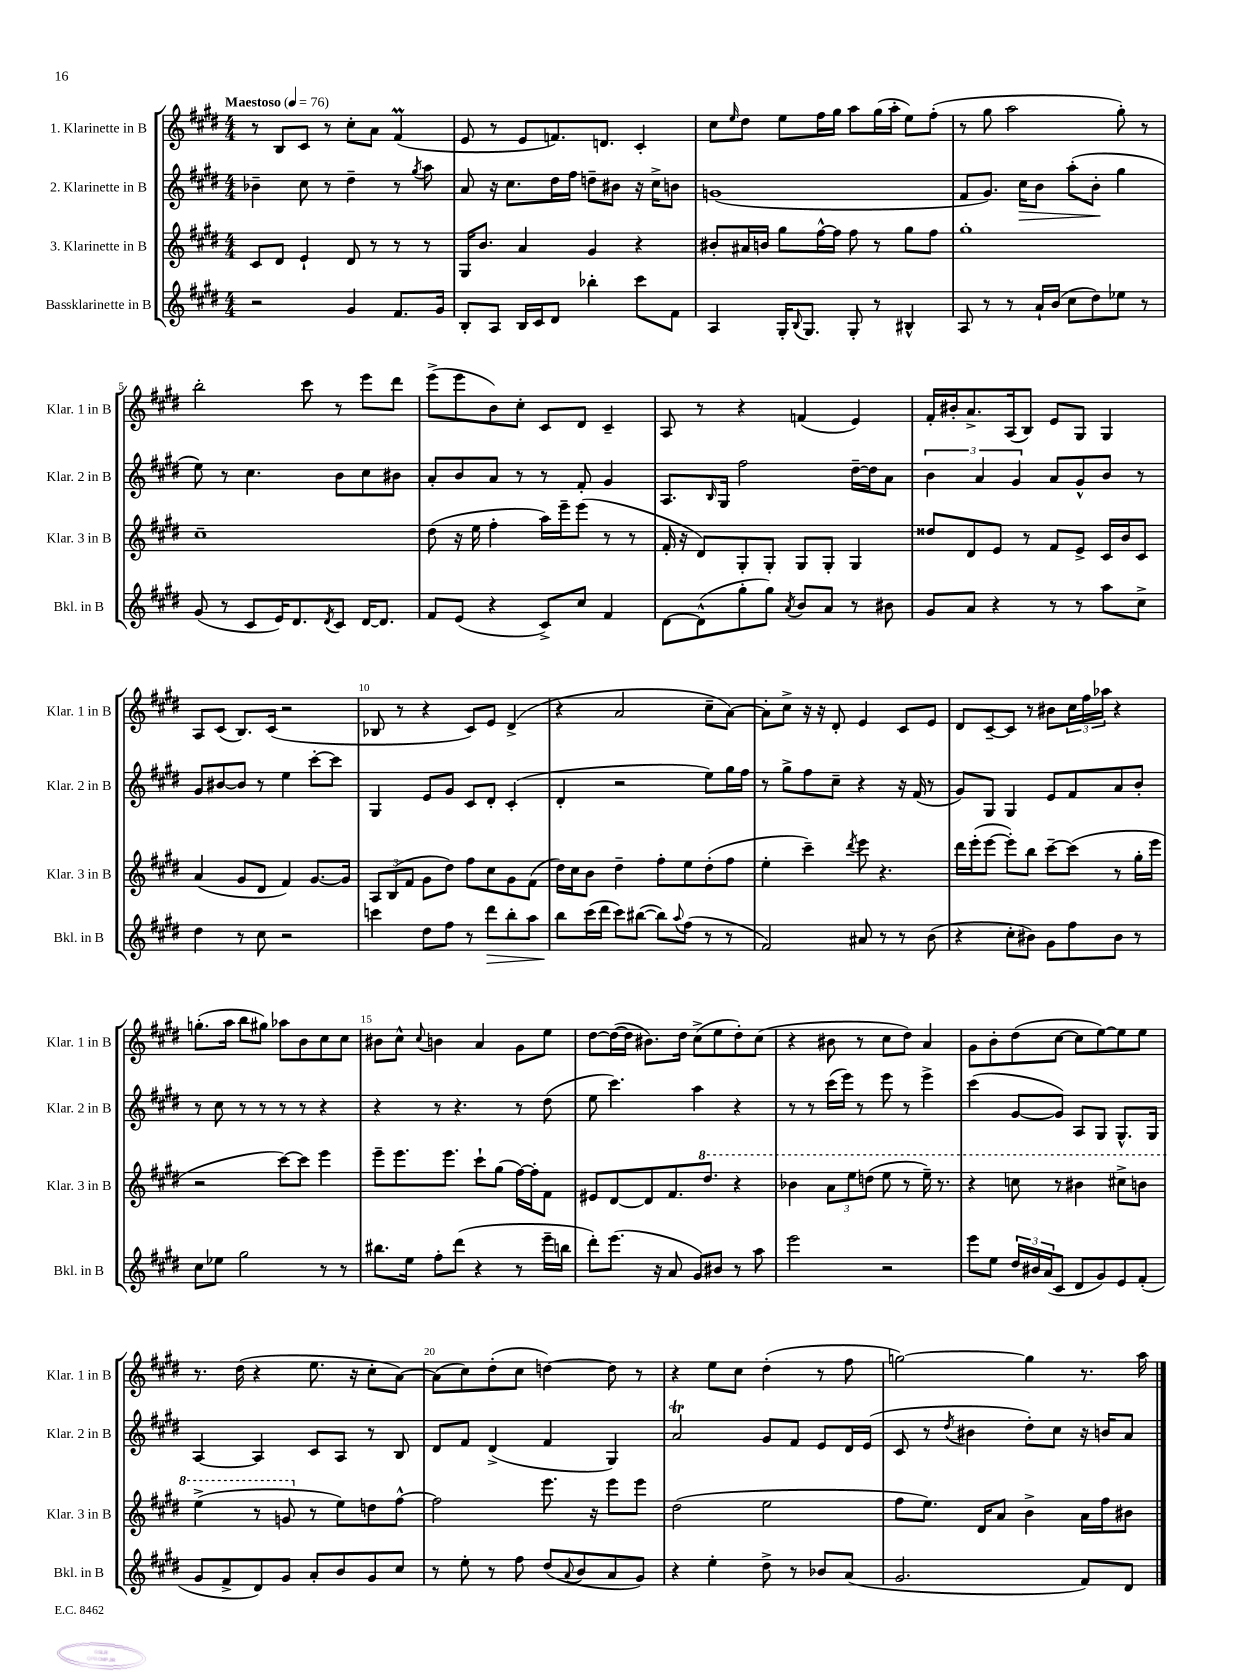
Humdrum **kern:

**kern	**kern	**kern	**kern
*staff4	*staff3	*staff2	*staff1
*clefG2	*clefG2	*clefG2	*clefG2
*k[f#c#g#d#]	*k[f#c#g#d#]	*k[f#c#g#d#]	*k[f#c#g#d#]
*M4/4	*M4/4	*M4/4	*M4/4
*MM76	*MM76	*MM76	*MM76
2r	8c#	4b-~	8r
.	8d#	.	8B
.	4e`	8cc#	8c#
.	.	8r	8r
4g#	8d#	4dd#~	8cc#'
.	8r	.	8a
8.f#	8r	8r	(4f#
.	.	8qgg#	.
.	8r	8aa	.
16g#	.	.	.
=	=	=	=
8B'	16G#	8a	8e
.	8.b	.	.
8A	.	16r	8r
.	.	8.cc#	.
16B	4a	.	8e
16c#	.	.	.
8d#	.	16dd#	8.f)
.	.	16ff#	.
4bb-'	4g#	8dd~	.
.	.	.	8.d
.	.	8b#	.
8ccc#	4r	16r	4c#'
.	.	16cc#^	.
8f#	.	8b	.
=	=	=	=
4A	8b#'	(1g	8cc#
.	.	.	16qqee
.	16a#	.	8dd#
.	16b	.	.
16G#'	8gg#	.	8ee
8qqB	.	.	.
8.G#	.	.	.
.	[16ff#^^	.	16ff#
.	16ff#]	.	16gg#
8G#'	8ff#	.	8aa
8r	8r	.	(16gg#
.	.	.	16aa'
4B#^^	8gg#	.	8ee)
.	8ff#	.	(8ff#'
=	=	=	=
8A	1gg#'	8f#	8r
8r	.	8.g#)	8gg#
8r	.	.	2aa
.	.	16cc#	.
16a`	.	8b	.
(16b	.	.	.
8cc#	.	(8aa'	.
8dd#)	.	8b'	.
8ee-	.	4gg#	8gg#')
8r	.	.	8r
=	=	=	=
(8g#	1cc#~	8ee)	2bb'
8r	.	8r	.
8c#	.	4.cc#	.
16e)	.	.	.
8.d#	.	.	.
.	.	.	8ccc#
8qd#	.	.	.
8c#	.	8b	8r
[16d#	.	8cc#	8eee
8.d#]	.	.	.
.	.	8b#	8ddd#
=	=	=	=
8f#	(8dd#	8a'	(8eee^
(8e	16r	8b	8eee
.	16ee	.	.
4r	4ff#'	8a	8b)
.	.	8r	8cc#'
8c#^)	16aa)	8r	8c#
.	16eee~	.	.
8cc#	(8eee	8f#'	8d#
4f#	8r	4g#	4c#~
.	8r	.	.
=	=	=	=
[8d#	16f#'	8.A	8A
.	16r	.	.
(8d#^^]	8d#)	.	8r
.	.	16qqB	.
.	.	16G#	.
8gg#'	8G#'	2ff#	4r
8gg#)	8G#'	.	.
8qa	.	.	.
8b	8G#	.	(4f
8a	8G#'	.	.
8r	4G#	[16dd#~	4e)
.	.	16dd#]	.
8b#	.	8a	.
=	=	=	=
8g#	8dd##	6b	16f#'
.	.	.	16b#'
8a	8d#	.	8.a^
.	.	6a	.
4r	8e	.	.
.	.	.	(16A
.	.	6g#	.
.	8r	.	8B)
8r	8f#	8a	8e
8r	8e^	8g#^^	8G#
8aa	16c#	8b	4G#
.	16b	.	.
8cc#^	8c#	8r	.
=	=	=	=
4dd#	(4a	8g#	8A
.	.	[8b#	(8c#
8r	8g#	8b#]	8.B)
8cc#	8d#	8r	.
.	.	.	(16c#
2r	4f#)	4ee	2r
.	[8.g#	[8ccc#'	.
.	.	8ccc#]	.
.	16g#]	.	.
=	=	=	=
4ccc	12A	4G#	8B-
.	(12B	.	.
.	.	.	8r
.	12f#	.	.
8dd#	8g#	8e	4r
8ff#	8dd#)	8g#	.
8r	8ff#	8c#	8c#)
8ddd#	8cc#	8d#'	8e
8bb'	8g#	(4c#'	(4d#^
8aa	(8f#	.	.
=	=	=	=
8bb	16dd#)	4d#'	4r
.	16cc#	.	.
(16ccc#	8b	.	.
16ddd#	.	.	.
8ccc#)	4dd#~	2r	2a
([8bb#	.	.	.
8bb#])	8ff#'	.	.
8qqaa	.	.	.
(8ff#	8ee	.	.
8r	(8dd#'	8ee)	8cc#~
8r	8ff#	16gg#	[8a)
.	.	16ff#	.
=	=	=	=
2f#)	4ee'	8r	8a']
.	.	8gg#^	8cc#^
.	4ccc#~)	8ff#	16r
.	.	.	16r
.	.	8cc#~	8d#'
.	8qddd#	.	.
8a#	8eee	4r	4e
8r	4.r	.	.
8r	.	16r	8c#
.	.	(16f#	.
(8b	.	8r	8e
=	=	=	=
4r	16ddd#	8g#)	8d#
.	(16eee'	.	.
.	[8eee	8G#	[8c#~
8cc#'	8eee'])	4G#	8c#]
8b#)	8bb	.	8r
8g#	[8ccc#~	8e	8b#
8ff#	(8ccc#]	8f#	24cc#
.	.	.	24ff#
.	.	.	24aa-
8b#	8r	8a	4r
8r	16gg#'	8b'	.
.	16eee	.	.
=	=	=	=
8cc#	2r	8r	(8.gg'
8ee-	.	8cc#	.
.	.	.	16aa
2gg#	.	8r	8bb
.	.	8r	8gg#)
.	[8ccc#)	8r	8aa-
.	8ccc#]	8r	8b
8r	4eee	4r	8cc#
8r	.	.	8cc#
=	=	=	=
8.bb#	8eee~	4r	8b#
.	8.eee	.	8cc#^^
16ee	.	.	.
.	.	.	8qqcc#
8ff#'	.	8r	4b
.	8.eee	.	.
(8ddd#	.	4.r	.
4r	8ccc#`	.	4a
.	(8gg#	.	.
8r	[16ff#)	8r	8g#
.	16ff#']	.	.
16eee~	8f#	(8dd#	8ee
16bb	.	.	.
=	=	=	=
8ddd#')	8e#	8ee	[8dd#
(8.eee	[8d#	4.ccc#)	(16dd#_
.	.	.	16dd#]
.	8d#]	.	8.b#)
16r	.	.	.
8a	8.f#	.	.
.	.	.	16dd#
8g#)	.	4aa	(8cc#^
.	8.ddd#	.	.
8b#	.	.	8ee
8r	4r	4r	8dd#')
8aa	.	.	(8cc#
=	=	=	=
2eee	4bb-	8r	4r
.	.	8r	.
.	12aa	(16ccc#	8b#
.	.	16eee)	.
.	12eee	.	.
.	.	8r	8r
.	(12ddd	.	.
2r	8eee	8eee	8cc#
.	8r	8r	8dd#)
.	16eee~)	4eee^	4a
.	8.r	.	.
=	=	=	=
8eee	4r	(4ccc#	8g#
8ee	.	.	8b'
24dd#	8ccc	[8g#	(8dd#
24b#	.	.	.
(24a	.	.	.
8c#	8r	8g#])	[8cc#
8d#	4bb#	8A	8cc#]
8g#)	.	8G#	[8ee)
8e	8ccc#^	8.G#^^	8ee]
(8f#'	8bb	.	8ee
.	.	16G#	.
=	=	=	=
8g#	(4eee^	[4A	8.r
8f#^	.	.	.
.	.	.	(16dd#
8d#)	8r	4A]	4r
8g#	8gg	.	.
8a'	8r	8c#	8.ee
8b	8ee)	8A	.
.	.	.	16r
8g#	8dd	8r	8cc#'
8cc#	[8ff#^^	8B	[8a)
=	=	=	=
8r	2ff#]	8d#	(8a]
8ee'	.	8f#	8cc#)
8r	.	(4d#^	(8dd#'
8ff#	.	.	8cc#
(8dd#	8.eee	4f#	[4dd)
8qqa	.	.	.
8b	.	.	.
.	16r	.	.
8a	8eee	4G#)	8dd]
8g#)	8eee	.	8r
=	=	=	=
4r	(2dd#	2a	4r
4ee'	.	.	8ee
.	.	.	8cc#
8dd#^	2ee	8g#	(4dd#'
8r	.	8f#	.
8b-	.	8e	8r
(8a	.	16d#	8ff#
.	.	(16e	.
=	=	=	=
2.g#	8ff#	8c#	[2gg)
.	8.ee)	8r	.
.	.	8qdd#	.
.	.	4b#	.
.	16d#	.	.
.	8a	.	.
.	4b^	8dd#')	4gg]
.	.	8cc#	.
8f#)	16a	16r	8.r
.	16ff#	16b	.
8d#	8b#	8a	.
.	.	.	16aa
==	==	==	==
*-	*-	*-	*-
